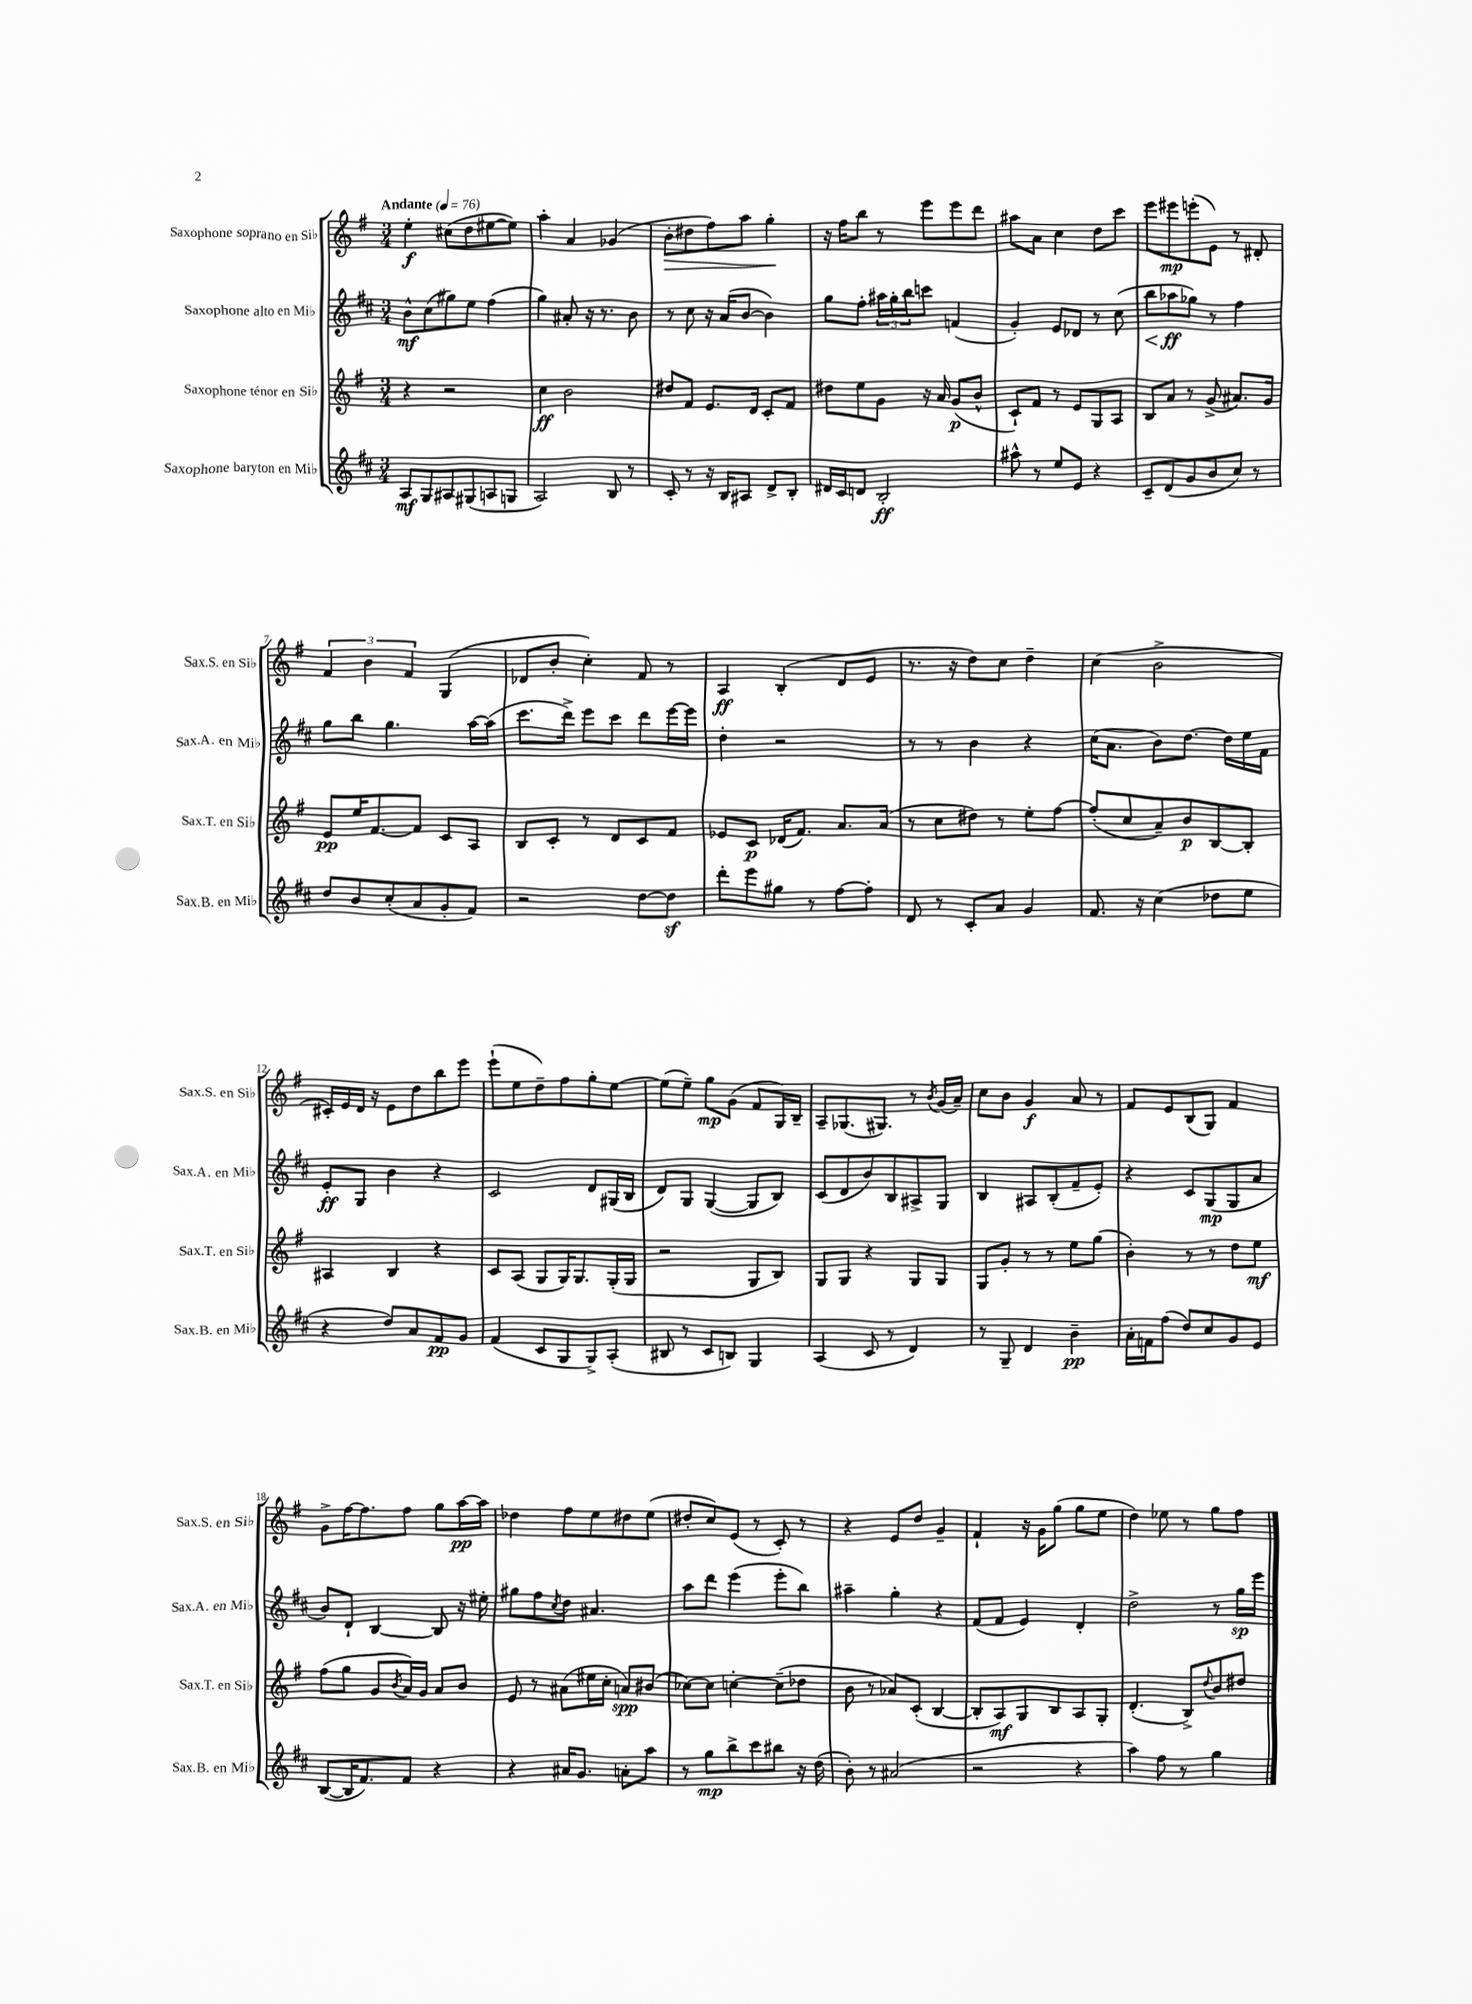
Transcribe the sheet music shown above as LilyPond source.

<<
\new StaffGroup <<
\new Staff = "s0" \with { instrumentName = "Saxophone soprano en Sib" shortInstrumentName = "Sax.S. en Sib" } {
    \clef treble \key g \major \numericTimeSignature \time 3/4 \tempo "Andante" 4 = 76
    e''4-.\f cis''8( d''8 eis''8~ eis''8) |
    a''4-. a'4 ges'4( |
    b'8-.\> dis''8 fis''8) a''8 g''4-.\! |
    r16 fis''16 b''8 r8 e'''8 e'''8 d'''8 |
    ais''8 a'8 c''4 d''8 c'''8 |
    e'''8 eis'''8\mp e'''8-.( e'8) r8 dis'8-. |
    \tuplet 3/2 { fis'4 b'4 fis'4 } g4( |
    des'8 b'8-. c''4-.) fis'8 r8 |
    a4\ff b4-.( d'8 e'8 |
    r8. r16 d''8) c''8 d''4-- |
    c''4( b'2-> |
    cis'16-.) e'16 d'16 r16 e'8 d''8 b''8 e'''8 |
    e'''8-!( e''8 d''8--) fis''8 g''8-. e''8~ |
    e''8( e''8--) g''8\mp g'8( fis'8 g16) b16-- |
    a8-- ges8.( gis8.) r8 \acciaccatura { b'8 } g'16( a'16--) |
    c''8 b'8 g'4\f a'8 r8 |
    fis'8 e'8 b8( g8) fis'4 |
    g'8-> fis''16~ fis''8. fis''8 g''8 a''16~\pp a''16 |
    des''4 fis''8 e''8 dis''8 e''8( |
    dis''8-. c''8) e'8( r8 c'8-.) r8 |
    r4 e'8 d''8 g'4-- |
    fis'4-! r16 g'16 g''8( g''8 e''8 |
    d''4) ees''8 r8 g''8 fis''8 \bar "|." |
}
\new Staff = "s1" \with { instrumentName = "Saxophone alto en Mib" shortInstrumentName = "Sax.A. en Mib" } {
    \clef treble \key d \major \numericTimeSignature \time 3/4
    b'8-^\mf cis''8( gis''8) e''8 fis''4( |
    g''4) ais'8-. r16 r8. b'8 |
    r8 cis''8 r16 a'16( b'8~ b'4) |
    g''8 fis''8-. \tuplet 3/2 { ais''16 g''16-. b''16 } c'''8 f'4( |
    g'4-.) e'8 des'8 r8 cis''8( |
    b''8\< aes''8\ff\! ges''8) r8 fis''4 |
    g''8 b''8 g''4. a''16~ a''16( |
    cis'''8. d'''16->) e'''8 cis'''8 d'''8 e'''16~ e'''16 |
    d''4-. r2 |
    r8 r8 b'4 r4 |
    cis''16( a'8. b'8) d''8.~ d''16 e''16 fis'16 |
    e'8-.\ff g8 b'4 r4 |
    cis'2 d'8 gis16( b16 |
    d'8) g8 g4~( g8 b8) |
    cis'8( d'8 b'8) b8 ais8-> g8 |
    b4 ais8 b8-.( fis'8-- e'8-.) |
    r4 cis'8 g8\mp( g8 a'8 |
    b'8) d'8-! b4~ b8 r16 eis''16-. |
    gis''8 fis''8 \acciaccatura { cis''8 } d''8 ais'4. |
    a''8 d'''8 e'''4( e'''8-. b''8) |
    ais''4-- g''4-. r4 |
    fis'8( fis'8 e'4) d'4-. |
    d''2-> r8 g''16\sp e'''16 \bar "|." |
}
\new Staff = "s2" \with { instrumentName = "Saxophone ténor en Sib" shortInstrumentName = "Sax.T. en Sib" } {
    \clef treble \key g \major \numericTimeSignature \time 3/4
    r4 r2 |
    c''4\ff b'2 |
    dis''8 fis'8 e'8. d'16 c'8-. fis'8 |
    dis''8 e''8 g'8 r16 a'16 g'8\p( b'8-^ |
    c'8-!) fis'8 r8 e'8 g8 a8 |
    b8 a'8 r8 g'8->( ais'8.) g'16 |
    e'8\pp e''16 fis'8.~ fis'8 c'8 a8 |
    b8 c'8-. r8 d'8 c'8 fis'8 |
    ees'8 c'8\p des'16( fis'8.) a'8. a'16( |
    r8 c''8 dis''8) r8 e''8-. fis''8~ |
    fis''8-.( c''8 a'8--) b'8\p b8~ b8-. |
    ais4 b4 r4 |
    c'8 a8( g8 g16) g8. g16-.( g16 |
    r2 g8 b8) |
    g8 g8 r4 g8 g8 |
    g8 g'8-. r8 r8 e''8 g''8( |
    b'4-.) r8 r8 d''8 e''8\mf |
    fis''8( g''8 g'8 \acciaccatura { b'8 } a'16) g'16 a'8 b'8 |
    e'8 r8 ais'8( eis''16 c''16-. a'8\spp) bis'8( |
    ces''8~) ces''8 c''4~-. c''8--( des''8 |
    b'8 r8 aes'8) c'8-.( b4~ |
    b8-. a8\mf) g8 b8 a8 g8-. |
    d'4.-.( b8->) \appoggiatura { d''8 } b'8 dis''8 \bar "|." |
}
\new Staff = "s3" \with { instrumentName = "Saxophone baryton en Mib" shortInstrumentName = "Sax.B. en Mib" } {
    \clef treble \key d \major \numericTimeSignature \time 3/4
    a8\mf g8 ais8 gis8( a8 g8 |
    a2) b8 r8 |
    cis'8-. r8 r16 b16 ais8 d'8-> b8-. |
    dis'16 cis'16 d'8 b2-.\ff |
    ais''8-^ r8 e''8 e'8 r4 |
    cis'8-- d'8( g'8 b'8 cis''8) r8 |
    d''8 b'8 cis''8-.( a'8 g'8-. fis'8) |
    r2 d''8~ d''8\sf |
    d'''8-. e'''8 gis''8 r8 fis''8~ fis''8-. |
    d'8 r8 cis'8-. a'8 g'4 |
    fis'8. r16 cis''4( des''8 e''8 |
    r4 d''8) a'8 fis'8\pp g'8 |
    fis'4( cis'8 g8 g8->) a8-.( |
    bis8 r8 cis'8 b8) g4 |
    a4( cis'8 r8 d'4) |
    r8 g8-- d'4 b'4--\pp |
    a'16-. f'16 fis''8( d''8) cis''8 g'8 e'8 |
    b8~( b16 fis'8.) fis'8 r4 |
    r4 ais'16 g'8. a'8-. a''8 |
    r8 g''8\mp b''8-> cis'''8 bis''8 r16 d''16( |
    b'8-.) r8 ais'2( |
    r2 r4 |
    a''4) fis''8 r8 g''4 \bar "|." |
}
>>
>>
